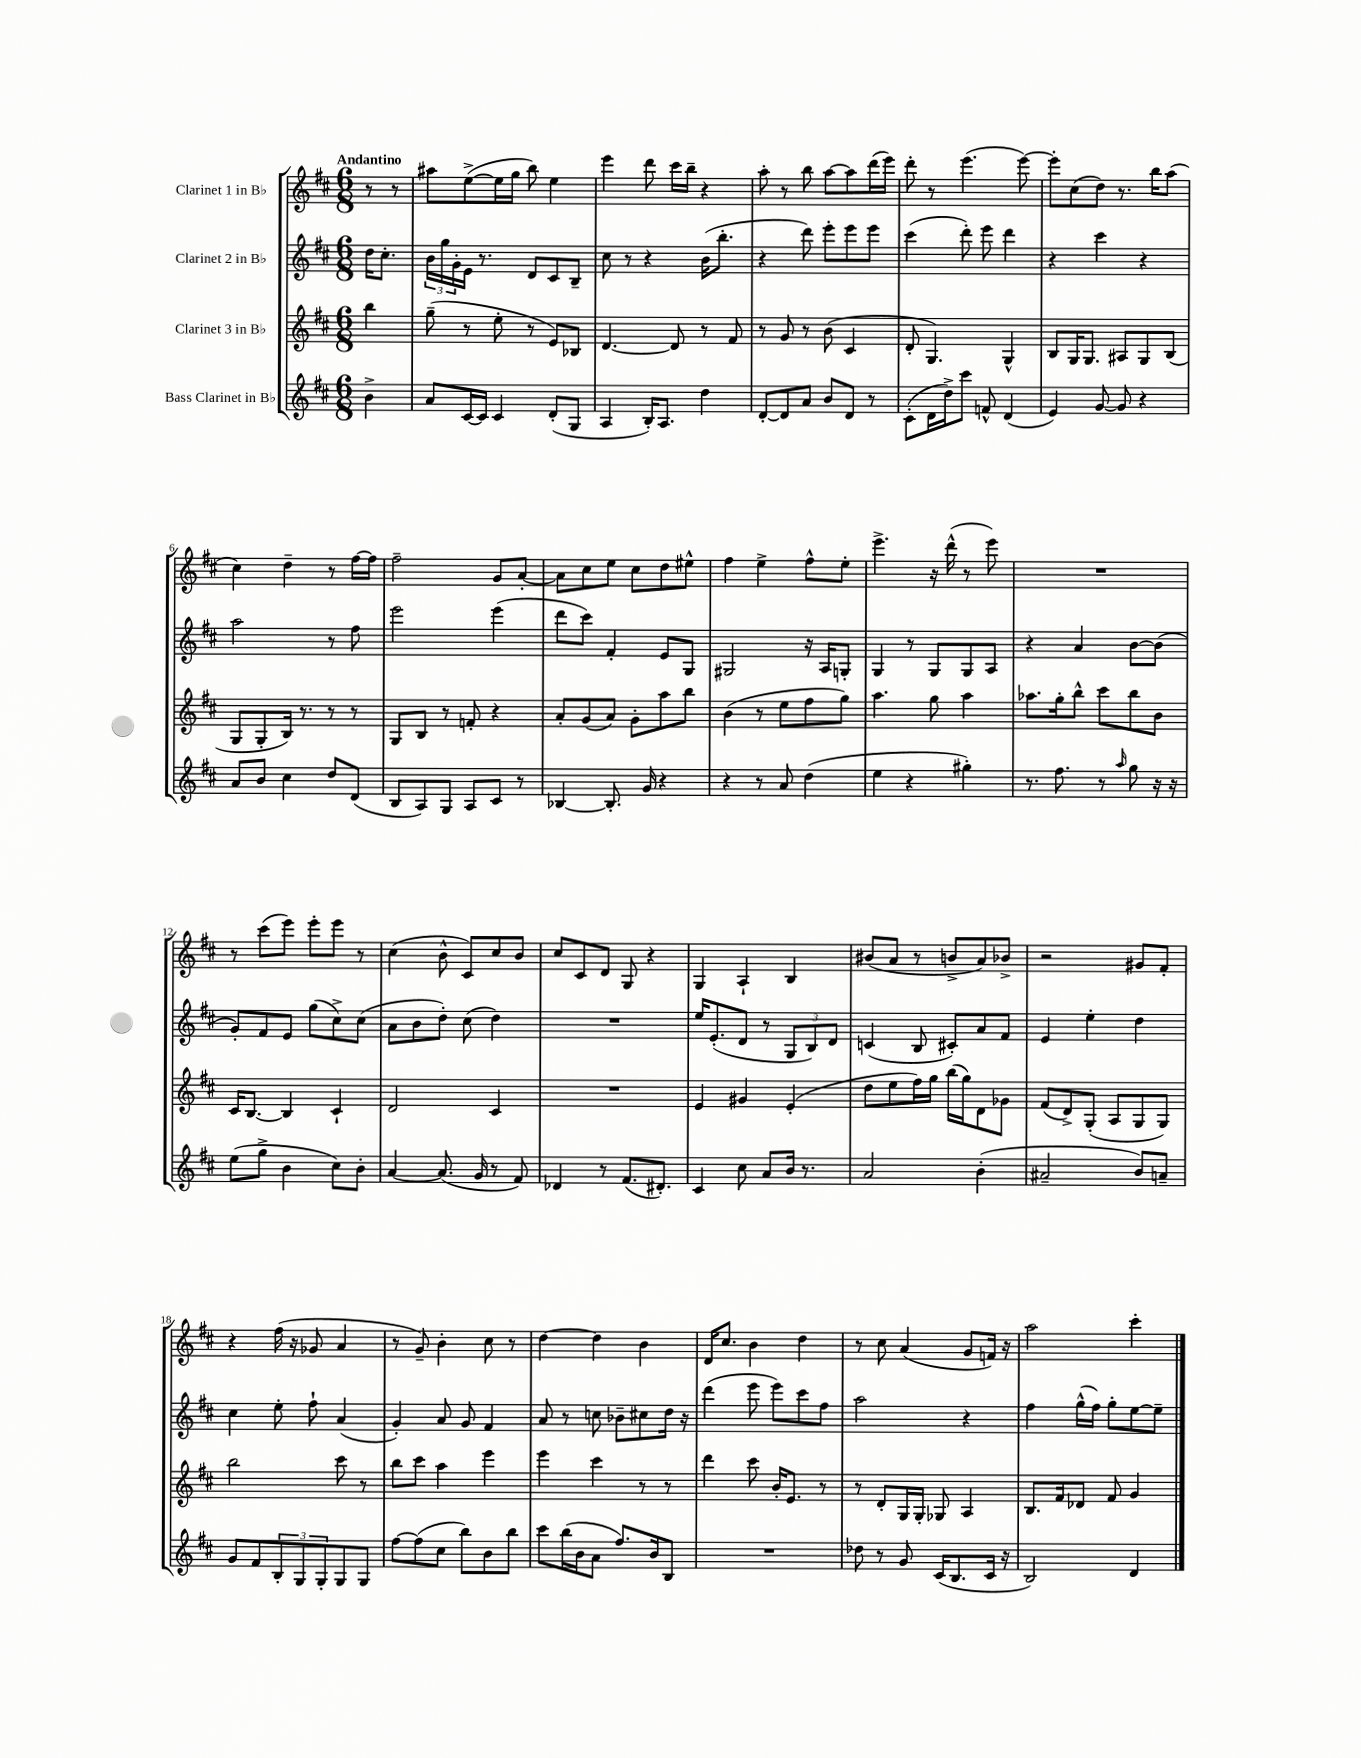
<<
\new StaffGroup <<
\new Staff = "s0" \with { instrumentName = "Clarinet 1 in Bb" } {
    \clef treble \key d \major \numericTimeSignature \time 6/8 \partial 4 \tempo "Andantino"
    r8 r8 |
    ais''8 e''8~->( e''16 g''16 b''8) e''4 |
    e'''4 d'''8 cis'''16 b''16-- r4 |
    a''8-. r8 b''8 a''8~ a''8 d'''16( e'''16) |
    d'''8-. r8 e'''4.( e'''8~) |
    e'''8-. cis''8( d''8) r8. b''16 a''8( |
    cis''4) d''4-- r8 fis''16~ fis''16 |
    fis''2-- g'8 a'8~-. |
    a'8 cis''8 e''8 cis''8 d''8 eis''8-^ |
    fis''4 e''4-> fis''8-^ e''8-. |
    e'''4.-> r16 d'''16-^( r8 e'''8) |
    R2. |
    r8 cis'''8( e'''8) e'''8-. e'''8 r8 |
    cis''4( b'8-^ cis'8) cis''8 b'8 |
    cis''8 cis'8 d'8 g8 r4 |
    g4 a4-! b4 |
    bis'8( a'8 r8 b'8-> a'8) bes'8-> |
    r2 gis'8 fis'8-. |
    r4 fis''16( r16 ges'8 a'4 |
    r8 g'8--) b'4-. cis''8 r8 |
    d''4~ d''4 b'4 |
    d'16 cis''8. b'4 d''4 |
    r8 cis''8 a'4( g'8 f'16) r16 |
    a''2 cis'''4-. \bar "|." |
}
\new Staff = "s1" \with { instrumentName = "Clarinet 2 in Bb" } {
    \clef treble \key d \major \numericTimeSignature \time 6/8 \partial 4
    d''16 cis''8.-. |
    \tuplet 3/2 { b'16 g''16 g'16-. } e'16 r8. d'8 cis'8 b8-- |
    cis''8 r8 r4 b'16( b''8.-. |
    r4 d'''8) e'''8-. e'''8 e'''8 |
    cis'''4( d'''8-.) e'''8 d'''4 |
    r4 cis'''4 r4 |
    a''2 r8 fis''8 |
    e'''2 e'''4( |
    d'''8 cis'''8) fis'4-. e'8 g8 |
    gis2 r16 a16 g8-. |
    g4 r8 g8 g8 a8 |
    r4 a'4 b'8~ b'8( |
    g'8-.) fis'8 e'8 g''8( cis''8->) cis''8( |
    a'8 b'8 d''8-.) cis''8( d''4) |
    R2. |
    e''16 e'8.-.( d'8 r8 \tuplet 3/2 { g8 b8) d'8 } |
    c'4( b8 cis'8-.) a'8 fis'8 |
    e'4 e''4-. d''4 |
    cis''4 e''8-. fis''8-! a'4( |
    g'4-.) a'8 g'8 fis'4 |
    a'8 r8 c''8 bes'8-- cis''8 d''16 r16 |
    d'''4( e'''8 e'''8) cis'''8 fis''8 |
    a''2 r4 |
    fis''4 g''16-^( fis''16) g''8-. e''8~ e''8-- \bar "|." |
}
\new Staff = "s2" \with { instrumentName = "Clarinet 3 in Bb" } {
    \clef treble \key d \major \numericTimeSignature \time 6/8 \partial 4
    b''4 |
    g''8--( r8 e''8-. r8 e'8) bes8 |
    d'4.~ d'8 r8 fis'8 |
    r8 g'8 r8 b'8( cis'4 |
    d'8-. g4.) g4-^ |
    b8 g16 g8. ais8 g8 b8( |
    g8 g8-. b16) r8. r8 r8 |
    g8 b8 r8 f'8-. r4 |
    a'8-. g'8( a'8) g'8-. a''8 b''8 |
    b'4( r8 e''8 fis''8 g''8) |
    a''4. g''8 a''4 |
    aes''8. g''16-. b''8-^ cis'''8 b''8 b'8 |
    cis'16 b8.~ b4 cis'4-! |
    d'2 cis'4 |
    R2. |
    e'4 gis'4 e'4-.( |
    d''8 e''8 fis''16) g''16 b''16( g''16) d'8 ges'8 |
    fis'8( d'8->) g8-.( a8 g8 g8) |
    b''2 cis'''8 r8 |
    b''8 cis'''8 a''4 e'''4 |
    e'''4 cis'''4 r8 r8 |
    d'''4 cis'''8 b'16-. e'8. r8 |
    r8 d'8-. g16 g16-. ges8 a4 |
    b8. fis'16 des'8 fis'8 g'4 \bar "|." |
}
\new Staff = "s3" \with { instrumentName = "Bass Clarinet in Bb" } {
    \clef treble \key d \major \numericTimeSignature \time 6/8 \partial 4
    b'4-> |
    a'8 cis'16~ cis'16 cis'4 d'8-.( g8 |
    a4 b16-.) a8. d''4 |
    d'8~-. d'8 a'8 b'8 d'8 r8 |
    cis'8-.( d'16 d''16->) cis'''8 f'8-^ d'4( |
    e'4) g'8~ g'8 r4 |
    a'8 b'8 cis''4 d''8 d'8( |
    b8 a8) g8 a8 cis'8 r8 |
    bes4~ bes8.-. g'16 r4 |
    r4 r8 a'8 d''4( |
    e''4 r4 gis''4-.) |
    r8. fis''8. r8 \grace { a''16 } g''8 r16 r16 |
    e''8( g''8-> b'4 cis''8) b'8-. |
    a'4~ a'8.( g'16 r8 fis'8) |
    des'4 r8 fis'8.( dis'8.-.) |
    cis'4 cis''8 a'8 b'16 r8. |
    a'2 b'4-.( |
    ais'2-- b'8) a'8-- |
    g'8 fis'8 \tuplet 3/2 { b8-. g8 g8-. } g8 g8 |
    fis''8~ fis''8( cis''8 b''8) b'8 b''8 |
    cis'''8 b''16( b'16 a'8 fis''8.) b'16 b8 |
    R2. |
    des''8 r8 g'8 cis'16( b8. cis'16 r16 |
    b2) d'4 \bar "|." |
}
>>
>>
